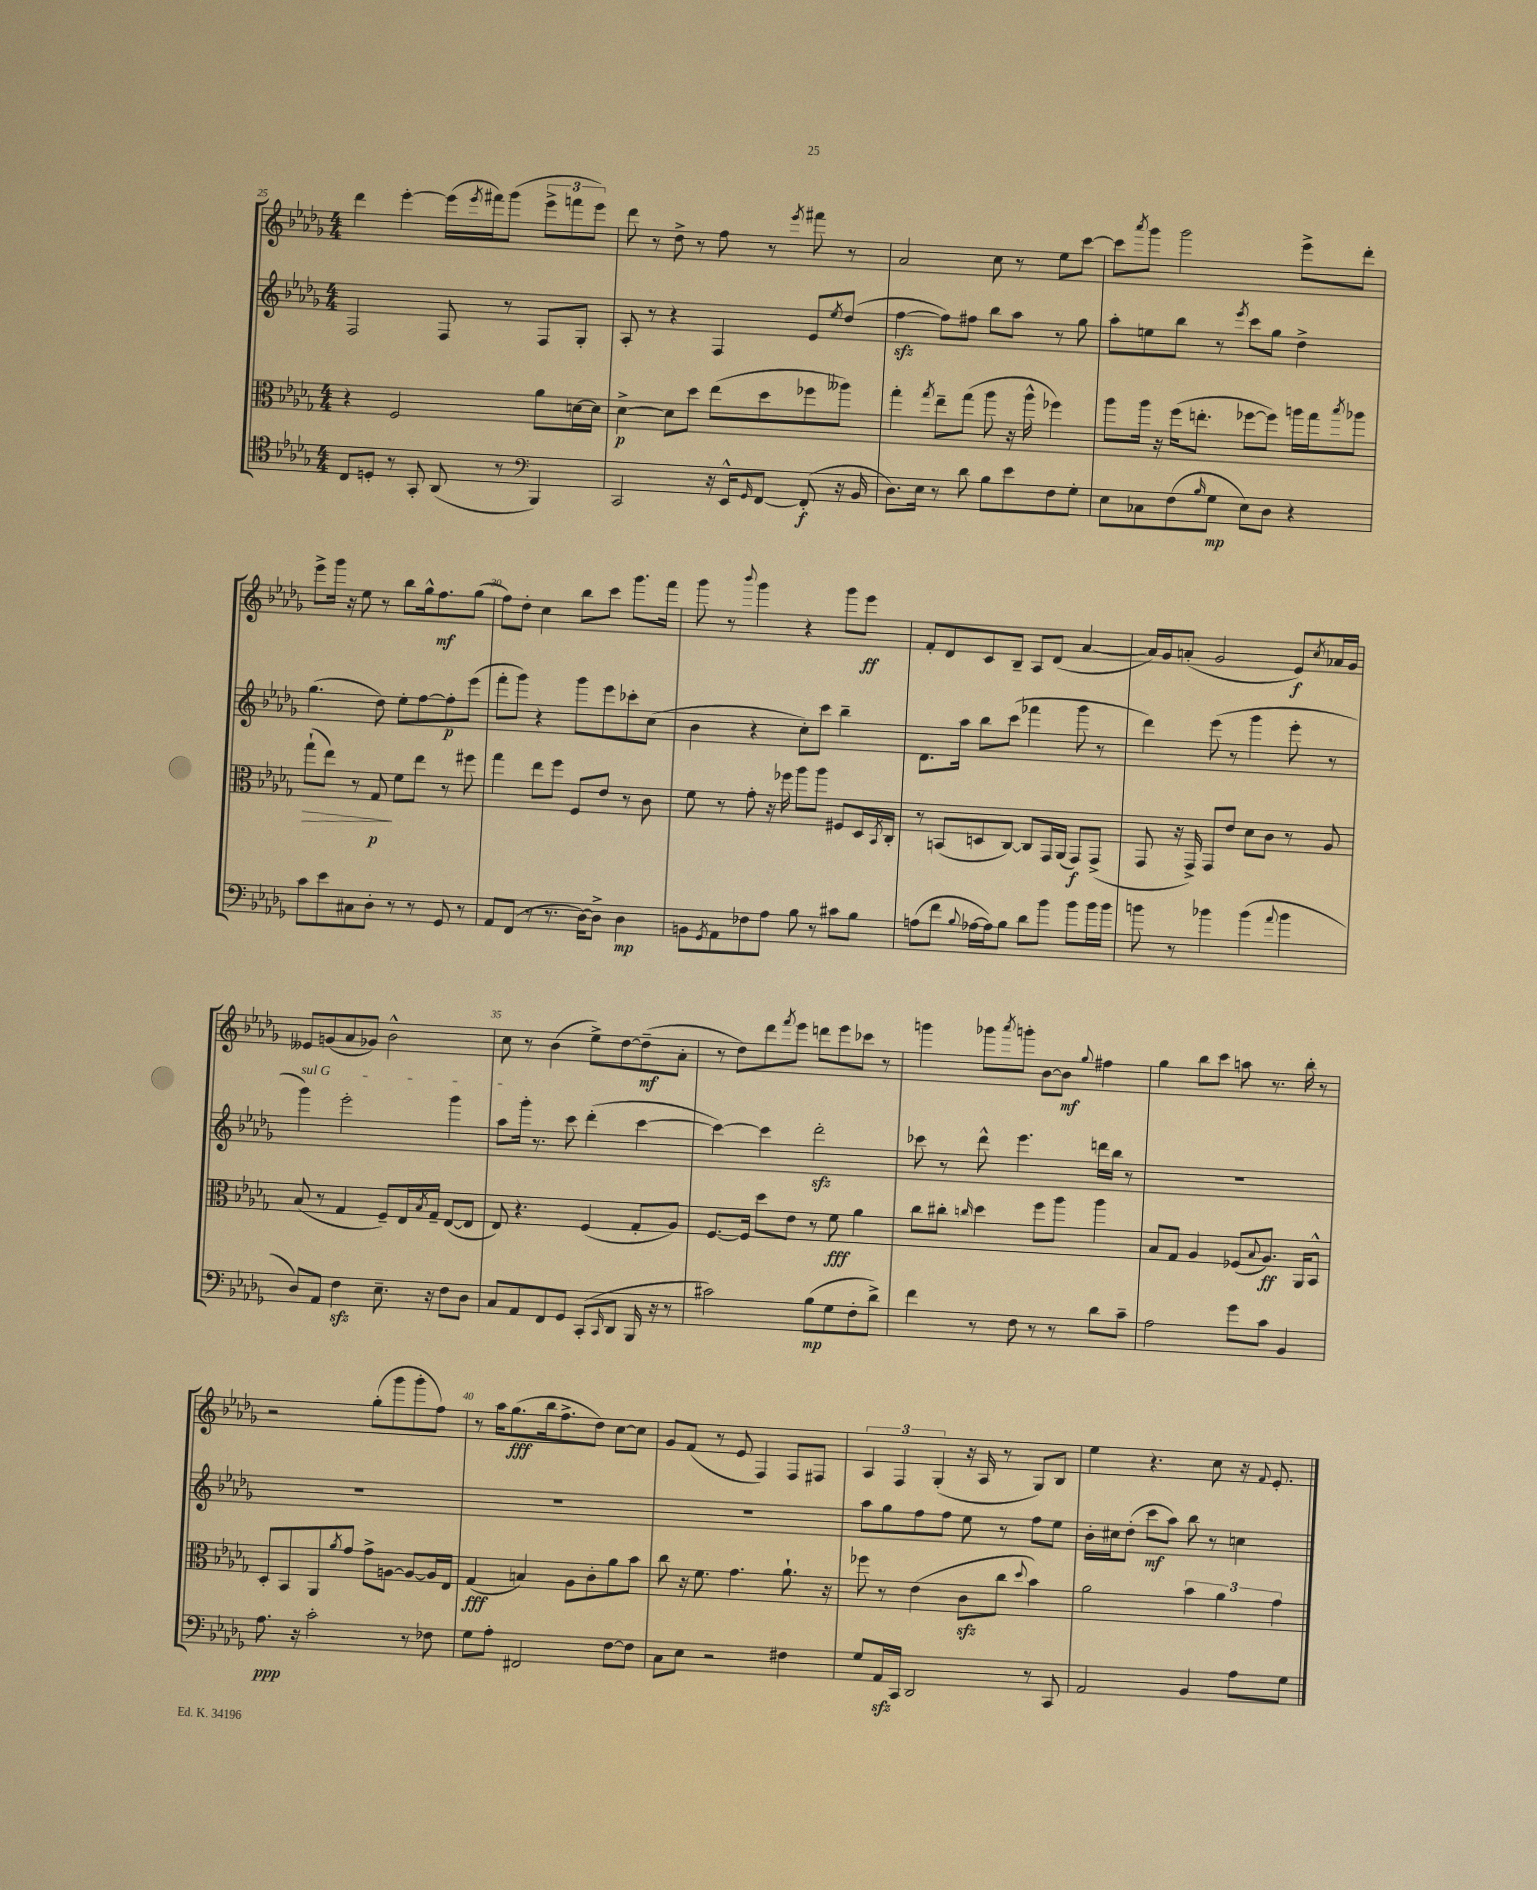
<<
\new StaffGroup <<
\new Staff = "s0" {
    \clef treble \key des \major \numericTimeSignature \time 4/4
    des'''4 ees'''4~-. ees'''16( \acciaccatura { ees'''8 } fis'''16) ges'''8( \tuplet 3/2 { ees'''8-> f'''8 ees'''8) } |
    des'''8 r8 des''8-> r8 f''8 r8 \acciaccatura { ees'''8 } fis'''8 r8 |
    aes'2 c''8 r8 ees''8 c'''8~ |
    c'''8 \acciaccatura { aes'''8 } ges'''8 ges'''2 ees'''8-> des'''8-. |
    ees'''8-> ges'''16 r16 ees''8 r8 bes''8 ges''16-^ f''8.\mf ges''8( |
    f''8) des''8-. c''4 bes''8 c'''8 ges'''8. f'''16 |
    ges'''8 r8 \appoggiatura { bes'''8 } ges'''4 r4 ges'''8 ees'''8\ff |
    f'8-. des'8 c'8 bes8-- aes8 des'8( aes'4~ |
    aes'16) ges'16 a'8-.( ges'2 ees'8\f) \acciaccatura { c''8 } aes'16 ges'16 |
    eeses'8 g'8( aes'8 ges'8) bes'2-^ |
    c''8 r8 bes'4( ees''8->) des''8~ des''8--\mf( aes'8-. |
    r8 des''8) des'''8 \acciaccatura { f'''8 } ees'''8 d'''8 ees'''8 ces'''8 r8 |
    g'''4 ges'''8 \acciaccatura { aes'''8 } g'''8-. bes'8~ bes'8\mf \appoggiatura { ges''8 } fis''4 |
    ges''4 bes''8 c'''8 a''8 r8. bes''16-. r8 |
    r2 ges''8-.( ges'''8 ges'''8-. f''8) |
    r8 aes''16 ges''8.\fff( bes''16 f''8.-> des''8) c''8~ c''8 |
    ges'8 f'8( r8 ees'8 f4) f8 fis8 |
    \tuplet 3/2 { aes4 f4 ges4-.( } r16 aes16 r8 ges8) bes8 |
    ees''4 r4. c''8 r16 \appoggiatura { f'8 } ees'8.-. \bar "|." |
}
\new Staff = "s1" {
    \clef treble \key des \major \numericTimeSignature \time 4/4
    f2 f8 r8 f8 ges8-. |
    aes8-. r8 r4 f4 ees'8 \acciaccatura { ees''8 } des''8( |
    f''4~\sfz f''8) fis''8 bes''8 aes''8 r8 ges''8 |
    aes''8-. e''8 bes''8 r8 \acciaccatura { ees'''8 } c'''8 ges''8 des''4-> |
    ges''4.( des''8) ees''8-. f''8~ f''8-.\p ees'''8( |
    f'''8-. ges'''8) r4 ges'''8 ees'''8 ces'''8-. c''8( |
    bes'4 r4 c''8-.) c'''8 bes''4-- |
    des'8. aes''16 bes''8 c'''8( fes'''4 ges'''8 r8 |
    des'''4) ees'''8( r8 ges'''4 ees'''8-. r8 |
    \once \override TextSpanner.bound-details.left.text = \markup { \italic "sul G" } ges'''4\startTextSpan) ees'''2-. ges'''4 |
    aes''8 ges'''16-.\stopTextSpan r8. c'''8 des'''4-.( c'''4~ |
    c'''4~) c'''4 des'''2-.\sfz |
    ces'''8 r8 des'''8-^ ees'''4. d'''16 bes''16 r8 |
    R1 |
    R1 |
    R1 |
    R1 |
    aes''8 ges''8 f''8 f''8 ees''8 r8 f''8 ees''8 |
    bes'16-. cis''16 des''8-.( c'''8\mf aes''8) bes''8 r8 c''4 \bar "|." |
}
\new Staff = "s2" {
    \clef alto \key des \major \numericTimeSignature \time 4/4
    r4 f2 aes'8 d'16~ d'16 |
    des'4~->\p des'8 des''8 ees''8( des''8 fes''8 aeses''8) |
    ges''4-. \acciaccatura { ges''8 } ees''8-- ges''8( aes''8 r16 aes''16-^ fes''4) |
    aes''8 aes''16 r16 f''16( e''8.-. fes''8~ fes''8) a''16 ges''16 \acciaccatura { bes''8 } aes''8 |
    ges''8-!\>( ees''8) r8 ges8\p\! f'8 ees''8 r8 fis''8 |
    ges''4 ees''8 f''8 f8 ees'8 r8 c'8 |
    f'8 r8 ges'8-. r16 fes''16 aes''8 aes''8 fis8 des16 \acciaccatura { bes,8 } c16-. |
    r8 b,8( d8 c8~) c8 ges,16 aes,16( ges,8\f) ges,8->( |
    ges,8 r16 ges,16->) ges,8 ees'8 des'8 c'8 r8 aes8 |
    bes8( r8 ges4 f8--) ees16 \acciaccatura { bes8 } ges16-- ees8~( ees8 |
    ees8) r4. f4( ges8-. aes8) |
    f8.~ f16 des''8 ees'8 r8 f'8\fff aes'4 |
    c''8 cis''8-. \grace { c''16 } des''4 f''8 aes''8 aes''4 |
    bes8 ges8 aes4 fes8( \appoggiatura { bes8 } aes8.\ff) aes,16 bes,8-^ |
    des8-. bes,8 aes,8 \acciaccatura { aes'8 } ges'8 ges'8-> a8~ a8~ a16 ees16 |
    ges4\fff( b4) aes8 c'8-. aes'8 bes'8 |
    c''8 r16 f'8. ges'4. aes'8.-! r16 |
    fes''8 r8 ees'4( c'8\sfz c''8 \appoggiatura { des''8 } bes'4) |
    aes'2 \tuplet 3/2 { bes'4 aes'4 ges'4 } \bar "|." |
}
\new Staff = "s3" {
    \clef tenor \key des \major \numericTimeSignature \time 4/4
    c8 d8-. r8 ges,8-. aes,8( r8 \clef bass bes,,4) |
    c,2 r16 ees,16-^ \grace { ges,16 } f,8~ f,8-.\f( r16 bes,16 |
    des8.) ees16 r8 des'8 bes8 ees'8 f8 ges8-. |
    ees8 ces8 f8( \grace { bes16 } ges8\mp ees8) des8 r4 |
    c'8 ees'8 cis8 des8-. r8 r8 ges,8 r8 |
    aes,8 f,8( r8 r8. des16~) des8-> des4\mp |
    b,8 \acciaccatura { ges,8 } aes,8 fes8 aes8 bes8 r8 cis'8 bes8 |
    a8( f'8 \appoggiatura { bes8 } aes16~ aes16) bes8 des'8 bes'8 bes'8 bes'16 bes'16 |
    b'8 r8 bes'4 bes'4( \appoggiatura { aes'8 } bes'4 |
    des8) aes,8 f4\sfz ees8.-- r16 f8 des8 |
    c8 aes,8 f,8 ges,8 c,8-.( \grace { c,16 } des,8 bes,,16 r16 r8 |
    cis'2) bes8\mp( ges8 f8-. des'8->) |
    f'4 r8 f8 r8 r8 des'8 c'8-- |
    aes2 ges'8 c'8 bes,4 |
    aes8.\ppp r16 c'2-. r8 fes8 |
    ges8 aes8-. fis,2 f8~ f8 |
    c8 ees8 r2 fis4 |
    ges8 aes,16\sfz c,16 des,2 r8 c,8 |
    aes,2 bes,4 aes8 ges8 \bar "|." |
}
>>
>>
\layout { \context { \Score currentBarNumber = #25 \override BarNumber.break-visibility = ##(#f #t #t) barNumberVisibility = #(every-nth-bar-number-visible 5) } }
